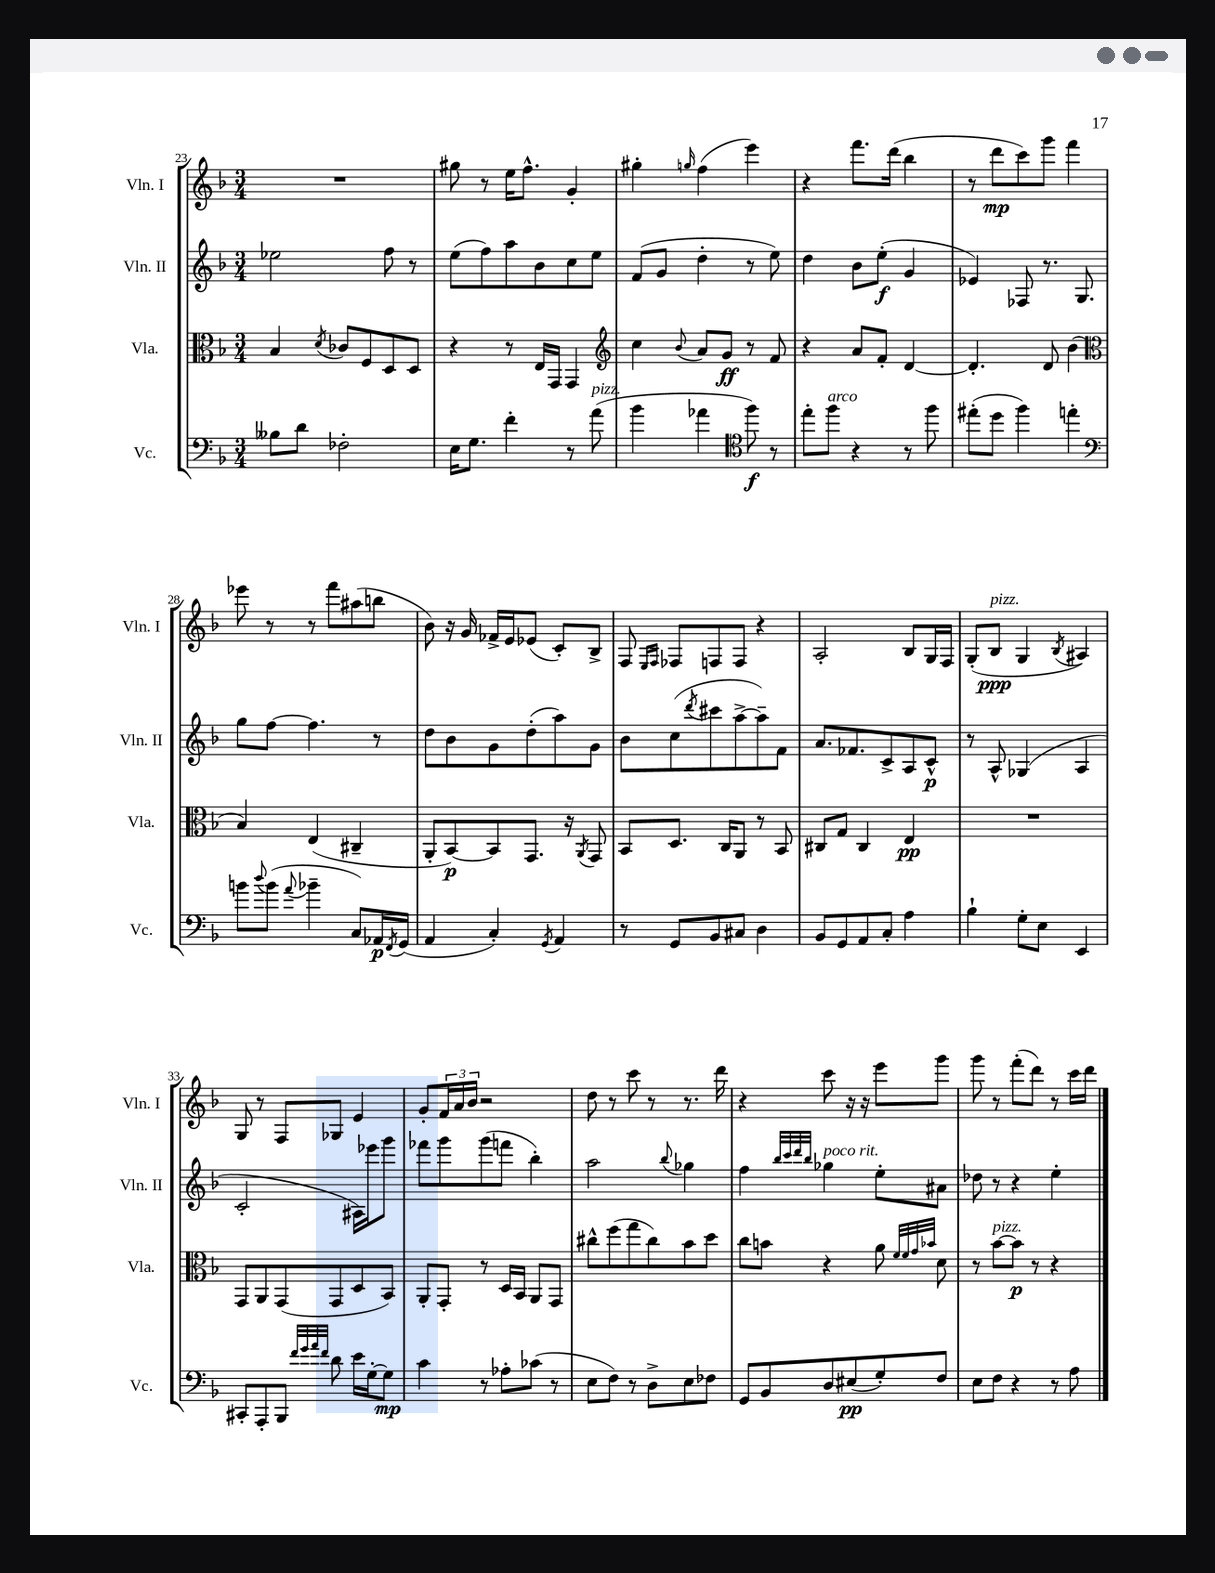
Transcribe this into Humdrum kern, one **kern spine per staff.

**kern	**dynam	**kern	**dynam	**kern	**dynam	**kern	**dynam
*part4	*part4	*part3	*part3	*part2	*part2	*part1	*part1
*staff4	*staff4	*staff3	*staff3	*staff2	*staff2	*staff1	*staff1
*I"Vc.	*	*I"Vla.	*	*I"Vln. II	*	*I"Vln. I	*
*I'Vc.	*	*I'Vla.	*	*I'Vln. II	*	*I'Vln. I	*
*clefF4	*	*clefC3	*	*clefG2	*	*clefG2	*
*k[b-]	*	*k[b-]	*	*k[b-]	*	*k[b-]	*
*M3/4	*	*M3/4	*	*M3/4	*	*M3/4	*
=23	=23	=23	=23	=23	=23	=23	=23
8B--X\L	.	4B-/	.	2ee-X\	.	2.r	.
8d\J	.	.	.	.	.	.	.
.	.	8qd/	.	.	.	.	.
2F-X'\	.	8c-X/L	.	.	.	.	.
.	.	8F/	.	.	.	.	.
.	.	8D/	.	8ff\	.	.	.
.	.	8D/J	.	8r	.	.	.
=24	=24	=24	=24	=24	=24	=24	=24
16E\KL	.	4r	.	(8ee\L	.	8gg#X\	.
8.G\J	.	.	.	.	.	.	.
.	.	.	.	8ff\)	.	8r	.
4f'\	.	8r	.	8aa\	.	16ee\KL	.
.	.	.	.	.	.	8.ff^^\J	.
.	.	16E/LL	.	8b-\	.	.	.
.	.	16GG/JJ	.	.	.	.	.
8r	.	4GG/	.	8cc\	.	4g'/	.
!LO:TX:a:i:t=pizz.	!	!	!	!	!	!	!
(8a\	.	.	.	8ee\J	.	.	.
=25	=25	=25	=25	=25	=25	=25	=25
*	*	*clefG2	*	*	*	*	*
4b-\	.	4cc\	.	(8f/L	.	4gg#X'\	.
.	.	.	.	8g/J	.	.	.
.	.	8qqb-/	.	.	.	16qqggn/	.
4a-X\	.	8a/L	.	4dd'\	.	(4ff\	.
.	.	8g/J	ff	.	.	.	.
*clefC4	*	*	*	*	*	*	*
8ff\)	f	8r	.	8r	.	4eee\)	.
8r	.	8f/	.	8ee\)	.	.	.
=26	=26	=26	=26	=26	=26	=26	=26
8ee'\L	.	4r	.	4dd\	.	4r	.
!LO:TX:a:i:t=arco	!	!	!	!	!	!	!
8ff\J	.	.	.	.	.	.	.
4r	.	8a/L	.	8b-\L	.	8.fff\L	.
.	.	8f'/J	.	(8ee'\J	f	.	.
.	.	.	.	.	.	(16ddd\Jk	.
8r	.	[4d/	.	4g/	.	4bb-\	.
8ff\	.	.	.	.	.	.	.
=27	=27	=27	=27	=27	=27	=27	=27
(8ee#X'\L	.	4.d'/]	.	4e-X/)	.	8r	.
8dd\J	.	.	.	.	.	8ddd\L	mp
4ff\)	.	.	.	8F-X/	.	8ccc\)	.
.	.	8d/	.	8.r	.	8ggg\J	.
4een'\	.	(4b-\	.	.	.	4fff\	.
.	.	.	.	8.G/	.	.	.
!!LO:LB:g=z
=28	=28	=28	=28	=28	=28	=28	=28
*clefF4	*	*clefC3	*	*	*	*	*
8bn\L	.	4B-/)	.	8gg\L	.	8eee-X\	.
8qqdd/	.	.	.	.	.	.	.
(8b\J	.	.	.	[8ff\J	.	8r	.
8qqa/	.	.	.	.	.	.	.
4b-X~\	.	(4E/	.	4.ff\]	.	8r	.
.	.	.	.	.	.	8fff\L	.
8C/L)	.	4C#X~/	.	.	.	(8aa#X\	.
16AA-X/L	p	.	.	8r	.	8bbn\J	.
8qFF/	.	.	.	.	.	.	.
(16GG/JJ	.	.	.	.	.	.	.
=29	=29	=29	=29	=29	=29	=29	=29
4AA/	.	8AA'/L	.	8dd\L	.	8b-\)	.
.	.	[8BB-/)	p	8b-\	.	16r	.
.	.	.	.	.	.	16g/	.
4C'/)	.	8BB-/]	.	8g\	.	16f-X^/LL	.
.	.	.	.	.	.	16e/J	.
.	.	8.GG/J	.	(8dd'\	.	(8e-X/J	.
8qGG/	.	.	.	.	.	.	.
4AA/	.	.	.	8aa\)	.	8c'/L)	.
.	.	16r	.	.	.	.	.
.	.	8qAA/	.	.	.	.	.
.	.	8GG/	.	8g\J	.	8B-^/J	.
=30	=30	=30	=30	=30	=30	=30	=30
8r	.	8BB-/L	.	8b-\L	.	8F/	.
.	.	.	.	.	.	16qqE/LL	.
.	.	.	.	.	.	16qqF/JJ	.
8GG/L	.	8.D/J	.	(8cc\	.	8F-X/L	.
.	.	.	.	8qddd/	.	.	.
8BB-/	.	.	.	8ccc#X\	.	8Fn/	.
.	.	16C/KL	.	.	.	.	.
8C#X/J	.	8AA/J	.	[8aa^\	.	8F/J	.
4D\	.	8r	.	8aa~\])	.	4r	.
.	.	8BB-/	.	8f\J	.	.	.
=31	=31	=31	=31	=31	=31	=31	=31
8BB-/L	.	8C#X/L	.	8.a/L	.	2A'/	.
8GG/	.	8G/J	.	.	.	.	.
.	.	.	.	8.f-X/	.	.	.
8AA/	.	4C#/	.	.	.	.	.
8C'/J	.	.	.	8c^/	.	.	.
4A\	.	4E/	pp	8A/	.	8B-/L	.
.	.	.	.	8c^^/J	p	16G/L	.
.	.	.	.	.	.	16F/JJ	.
=32	=32	=32	=32	=32	=32	=32	=32
4B-`\	.	2.r	.	8r	.	(8G'/L	.
!	!	!	!	!	!	!LO:TX:a:i:t=pizz.	!
.	.	.	.	8A^^/	.	8B-/J	ppp
8G'\L	.	.	.	(4G-X/	.	4G/	.
8E\J	.	.	.	.	.	.	.
.	.	.	.	.	.	8qB-/	.
4EE/	.	.	.	4A/	.	4A#X/)	.
!!LO:LB:g=z
=33	=33	=33	=33	=33	=33	=33	=33
8CC#X'/L	.	8GG/L	.	2c'/	.	8G/	.
8AAA'/	.	8AA/	.	.	.	8r	.
8BBB-/J	.	(8GG/	.	.	.	8F/L	.
32qqf/LLL	.	.	.	.	.	.	.
32qqg/	.	.	.	.	.	.	.
32qqa/	.	.	.	.	.	.	.
32qqf/JJJ	.	.	.	.	.	.	.
8d\	.	8GG/	.	.	.	8G-X/J	.
16e\LL	.	8D/	.	16A#X\LL)	.	4e/	.
[16G'\J	.	.	.	16eee-X\J	.	.	.
8G\J]	mp	8BB-/J)	.	8ggg\J	.	.	.
=34	=34	=34	=34	=34	=34	=34	=34
4c\	.	8AA'/L	.	8fff-X\L	.	8g'/L	.
.	.	8GG'/J	.	8ggg\	.	24f/L	.
.	.	.	.	.	.	24a/	.
.	.	.	.	.	.	24b-/JJ	.
8r	.	8r	.	(8ggg\	.	2r	.
8A-X'\L	.	16D/LL	.	8fffn\J	.	.	.
.	.	16BB-/JJ	.	.	.	.	.
(8c-X\J	.	8AA/L	.	4bb-'\)	.	.	.
8r	.	8GG/J	.	.	.	.	.
=35	=35	=35	=35	=35	=35	=35	=35
8E\L	.	8cc#X^^\L	.	2aa\	.	8dd\	.
8F\J)	.	(8ff\	.	.	.	8r	.
8r	.	8gg\	.	.	.	8ccc\	.
8D^\L	.	8cc#\)	.	.	.	8r	.
.	.	.	.	8qqbb-/	.	.	.
8E\	.	8b-\	.	4gg-X\	.	8.r	.
8F-X\J	.	8dd\J	.	.	.	.	.
.	.	.	.	.	.	16ddd\	.
=36	=36	=36	=36	=36	=36	=36	=36
8GG/L	.	8cc\L	.	4ff\	.	4r	.
8BB-/	.	8bn\J	.	.	.	.	.
.	.	.	.	32qqbb-/LLL	.	.	.
.	.	.	.	32qqccc/	.	.	.
.	.	.	.	32qqddd/	.	.	.
.	.	.	.	32qqbb-/JJJ	.	.	.
!	!	!	!	!LO:TX:a:i:t=poco rit.	!	!	!
8D/	.	4r	.	4gg-X\	.	8ccc\	.
(8E#X/	pp	.	.	.	.	16r	.
.	.	.	.	.	.	16r	.
8G'/)	.	8a\	.	8ee'\L	.	8eee\L	.
.	.	32qqf/LLL	.	.	.	.	.
.	.	32qqf/	.	.	.	.	.
.	.	32qqg/	.	.	.	.	.
.	.	32qqb-X/JJJ	.	.	.	.	.
8F/J	.	8d\	.	8a#X\J	.	8ggg\J	.
=37	=37	=37	=37	=37	=37	=37	=37
8E\L	.	8r	.	8dd-X\	.	8ggg\	.
!	!	!LO:TX:a:i:t=pizz.	!	!	!	!	!
8F\J	.	[8b-\L	.	8r	.	8r	.
4r	.	8b-\J]	p	4r	.	(8fff'\L	.
.	.	8r	.	.	.	8ddd\J)	.
8r	.	4r	.	4ee'\	.	8r	.
8A\	.	.	.	.	.	16ccc\LL	.
.	.	.	.	.	.	16ddd\JJ	.
==	==	==	==	==	==	==	==
*-	*-	*-	*-	*-	*-	*-	*-
